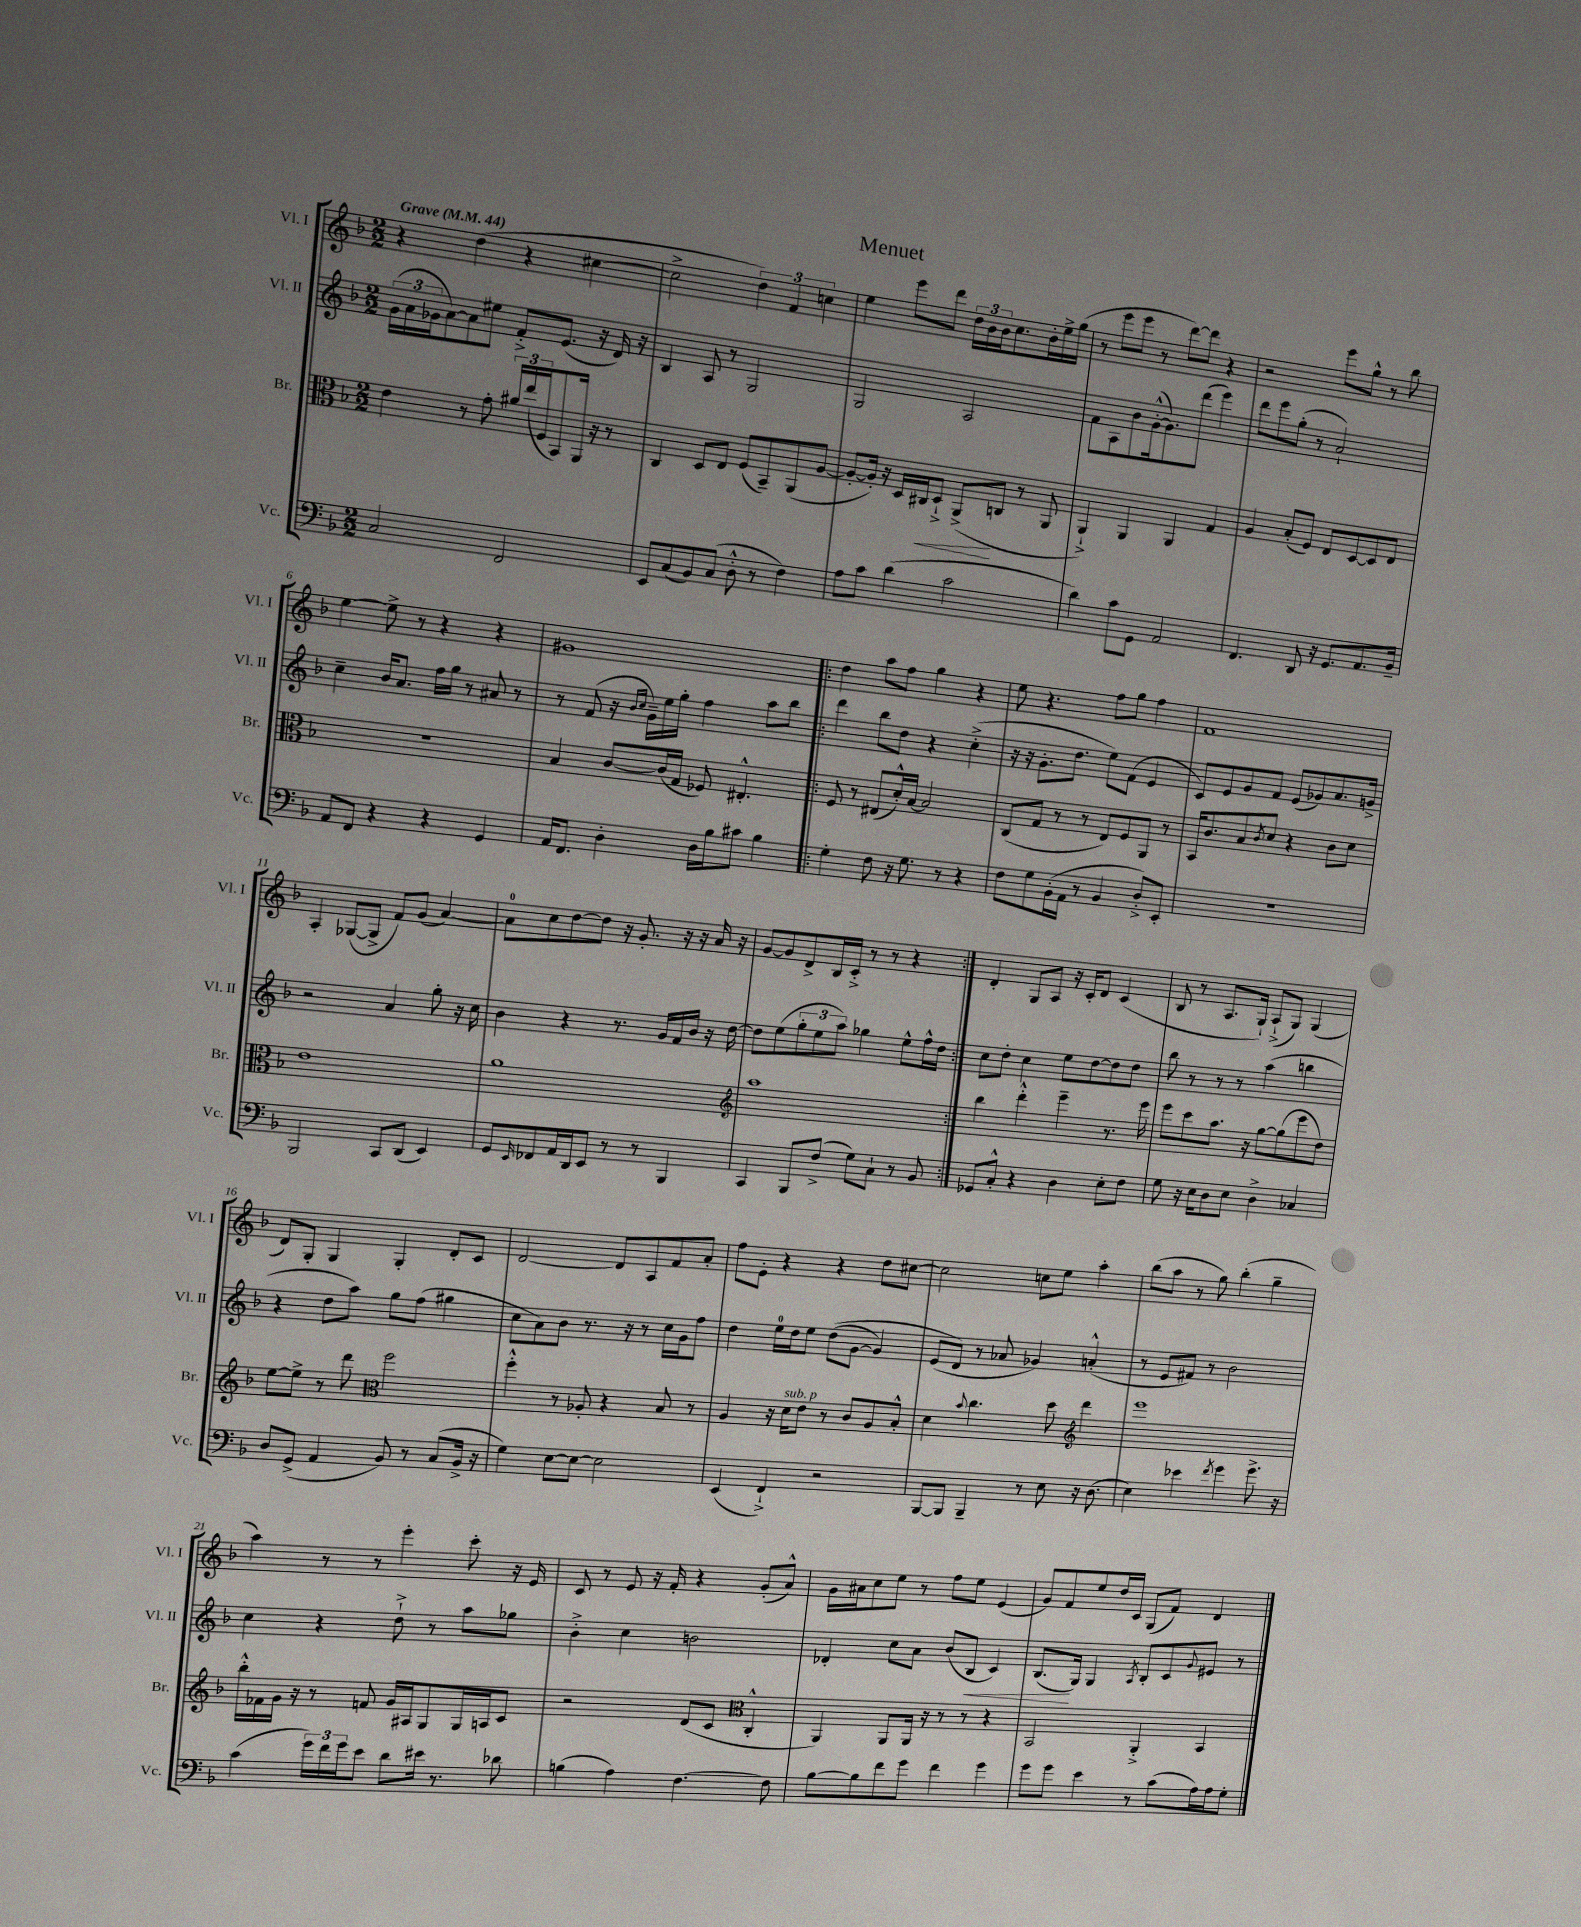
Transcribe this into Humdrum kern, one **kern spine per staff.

**kern	**kern	**kern	**kern
*staff4	*staff3	*staff2	*staff1
*clefF4	*clefC3	*clefG2	*clefG2
*k[b-]	*k[b-]	*k[b-]	*k[b-]
*M2/2	*M2/2	*M2/2	*M2/2
*MM44	*MM44	*MM44	*MM44
2C/	4e\	(24g\LL	4r
.	.	24a\	.
.	.	24g-\J	.
.	.	[8a\)	.
.	8r	8a\]	(4dd\
.	8g'\	8ee#\J	.
2FF/	24a#/LL	8f'^/L	4r
.	(24ee/	.	.
.	24F/J	.	.
.	8BB-/)	(8.e/J	.
.	16AA/Jk	.	[4cc#\
.	16r	16r	.
.	8r	16d/)	.
.	.	16r	.
=	=	=	=
8EE/L	4C/	4B-/	2cc#^\]
(8C/	.	.	.
8BB-/)	8D/L	8A/	.
(8C/J	8E/J	8r	.
8D'^^\	(8F/L	2G/	6dd\)
8r	8BB-~/)	.	.
.	.	.	6f/
4F\)	(8AA/	.	.
.	.	.	6cc\
.	[8A/J	.	.
=	=	=	=
8A\L	8A'/_L	2G/	4ee\
8c\J	16A'/]Jk)	.	.
.	16r	.	.
(4d\	16D/LL	.	8eee\L
.	16C#/J	.	.
.	8D`^/J	.	8ddd\J
2c\	(8AA^/L	2A/	24dd\LL
.	.	.	24b-\
.	.	.	24b-\J
.	8C/J	.	8.cc\
.	8r	.	.
.	.	.	16b-'\L
.	8AA/	.	16ee^\
.	.	.	(16gg\JJ
=	=	=	=
4d\)	4AA`^/)	8f\L	8r
.	.	8A\	8eee\L
8c\L	4AA/	8b-\	8eee\J
8GG\J	.	([16g'^^\k	8r
.	.	8.g\])	.
2AA/	4AA/	.	[8ddd\L)
.	.	(8ddd\J	8ddd\]J
.	4G/	4eee\)	4r
=	=	=	=
4.FF/	4A/	8ddd\L	2r
.	.	8eee\	.
.	(8B-'/L	(8gg'\J	.
8DD/	8F/J)	8r	.
16r	8E/L	2a`/)	8eee\L
8.GG/L	.	.	.
.	[8D/	.	8gg^^\J
8.AA/	8D/]	.	8r
.	8E/J	.	8bb-\
16BB-~/Jk	.	.	.
=	=	=	=
8AA/L	1r	4cc~\	[4ee\
8FF/J	.	.	.
4r	.	16b-/LK	8ee^\]
.	.	8.a/J	.
.	.	.	8r
4r	.	16ff\LL	4r
.	.	16gg\JJ	.
.	.	8r	.
4GG/	.	8a#/	4r
.	.	8r	.
=	=	=	=
16AA/LK	4B-/	8r	1g#
8.FF/J	.	.	.
.	.	(8f/	.
4D'\	[8c/L	16r	.
.	.	16qqb-/LL	.
.	.	16qqcc/JJ	.
.	.	16g~\LL)	.
.	(16c/]L	16ee\	.
.	16G/JJ	16gg'\JJ	.
16D\LL	8F-/)	4ff\	.
16B-\J	.	.	.
8c#\J	4.E#'^^/	.	.
4B-\	.	8aa\L	.
.	.	8bb-\J	.
=!|:	=!|:	=!|:	=!|:
4G'\	8F/	4ddd\	4dd\
.	8r	.	.
8F\	(8E#/L	8bb-\L	8aa\L
16r	16d'^^/L)	8dd\J	8ff\J
8.G\	[16B-/JJ	.	.
.	2B-/]	4r	4gg\
8r	.	.	.
4r	.	(4cc'^\	4r
=	=	=	=
8F\L	(8C/L	16r	8ee\
.	.	16r	.
8G\	8G/J	8.g'\L	4.r
(16BB-'\L	8r	.	.
16AA\JJ	.	8.dd\J	.
8r	8r	.	.
4BB-/	8E/L)	8ee\L)	8ff\L
.	8F/	(8f\J	8gg\J
8D'^/L)	8AA/J	4e/	4ff\
8EE'/J	8r	.	.
=	=	=	=
1r	16BB-/LK	8c/L)	1f
.	8.c/	.	.
.	.	8e/	.
.	8B-/	8g/	.
.	8qc/	.	.
.	8d/J	8f/J	.
.	4r	(8e/L	.
.	.	8g-/)	.
.	8c\L	8.a/	.
.	8d\J	.	.
.	.	16g^/Jk	.
=	=	=	=
2BBB-/	1e	2r	4A'/
.	.	.	([8G-/L
.	.	.	8G-^/]J
8CC/L	.	4a/	8f/L)
(8DD/J	.	.	(8g/J
4EE/)	.	8gg'\	[4a/)
.	.	16r	.
.	.	16cc\	.
=	=	=	=
8GG/L	1a	4b-\	8a\]L
16qqEE/	.	.	.
8FF-/	.	.	8cc\
16AA/L	.	4r	[8dd\
16DD/J	.	.	.
8EE/J	.	.	8dd\]J
8r	.	8.r	16r
.	.	.	8.g'/
8r	.	.	.
.	.	16g/LL	.
4BBB-/	.	16f/	16r
.	.	16b-/JJ	16r
.	.	16r	16a/
.	.	[16dd\	16r
=	=	=	=
*	*clefG2	*	*
4CC/	1aa	8dd\]L	[8g/L
.	.	(8ee\	8g/]
8BBB-/L	.	12gg'\	8d^/
.	.	12ee\	.
(8F^/J	.	.	16B-/L
.	.	12aa\J)	.
.	.	.	16c'^/JJ
8G\L)	.	4gg-\	8r
8C`\J	.	.	8r
8r	.	8ee^^\L	4r
8BB-/	.	16ff^^\L	.
.	.	16dd\JJ	.
=:|!	=:|!	=:|!	=:|!
8GG-/L	4bb-\	8cc\L	4d'/
8C'^^/J	.	8dd'\J	.
4r	4ddd'^^\	4cc\	8G/L
.	.	.	8A/J
4D\	4eee~\	8ee\L	16r
.	.	.	16c'/LK
.	.	[8dd\	8d/J
8E'\L	8.r	8dd\]	(4c/
8F\J	.	8dd\J	.
.	16eee\	.	.
=	=	=	=
8G\	8eee\L	8bb-\	8B-/
16r	8ccc\	8r	8r
16E\LK	.	.	.
8D\	8.aa\J	8r	8.A/L
8E\J	.	8r	.
.	16r	.	16G`/Jk)
4D^\	[8gg\L	(4aa\	(8A`^/L
.	(8gg\]	.	8G/J)
4C-/	8eee\	4bb\	(4G/
.	8dd\J)	.	.
=	=	=	=
8D/L	[8ee\L	4r	8d/L)
(8GG^/J	8ee^\]J	.	8G'/J
4AA/	8r	8dd\L	4G/
.	8ddd\	8aa\J)	.
*	*clefC3	*	*
8BB-/)	2ff\	8gg\L	4G'/
8r	.	(8ff\J	.
(8C/L	.	4gg#\	8d'/L
16BB-^/Jk	.	.	8c/J
16r	.	.	.
=	=	=	=
4G\)	4ff'^^\	8cc\L	[2d/
.	.	8a\)	.
[8E\L	8r	8b-\J	.
8E\_J	8A-'/	8.r	.
2E\]	4r	.	8d/]L
.	.	16r	.
.	.	8r	8A/
.	8B-/	16cc\LL	8f/
.	.	16g\J	.
.	8r	8ff\J	8a'/J
=	=	=	=
(4EE/	4A/	4dd\	8ff\L
.	.	.	8e'\J
4FF`^/)	16r	16ee\LL	4r
.	16d\LK	16dd\J	.
.	8e\J	8ee\J	.
2r	8r	&((8dd\L	4r
.	8c/L	[8g\J	.
.	8A/	4g/])	8dd\L
.	8B-'^^/J	.	[8cc#\J
=	=	=	=
[8BBB-/L	4d\	(8e/L	2cc#\]
8BBB-/]J	.	8d/J&)	.
.	8qqb-/	.	.
4BBB-~/	4.cc\	8r	.
.	.	8a-/	.
8r	.	4g-/)	8cc\L
8E\	8dd\	.	8ee\J
*	*clefG2	*	*
16r	4ddd\	(4a'^^/	4aa'\
(8.D\	.	.	.
=	=	=	=
4E\)	1eee	8r	(8bb-\L
.	.	8e/L	8aa\J
4e-\	.	8f#/J)	8r
.	.	8r	8gg\)
8qf/	.	.	.
4g\	.	2b-\	(4bb-'\
8.g^\	.	.	4gg~\
16r	.	.	.
=	=	=	=
(4c\	16bb-'^^\LL	4cc\	4aa\)
.	16f-\	.	.
.	16g\JJ	.	.
.	16r	.	.
24g\LL)	8r	4r	8r
24f\	.	.	.
24g\J	.	.	.
8e\J	8f/	.	8r
8d\L	16g/LL	8dd`^\	4eee'\
.	16A#/J	.	.
16e#\Jk	8G/	8r	.
8.r	.	.	.
.	16G/L	8aa\L	8ccc'\
.	16A/J	.	.
8d-\	8c/J	8gg-\J	16r
.	.	.	16e/
=	=	=	=
(4B\	2r	4b-'^\	8c/
.	.	.	8r
4A\)	.	4cc\	8e/
.	.	.	16r
.	.	.	16f'/
[4.F\	(8d/L	2b\	4r
.	8c/J	.	.
*	*clefC3	*	*
.	4C'^^/	.	(8g'/L
8F\]	.	.	8a^^/J)
=	=	=	=
[8B-\L	4AA/)	4d-'/	16g\LL
.	.	.	16a#\J
8B-\]	.	.	8cc\
8f\	8AA/L	8cc\L	8ee\J
8g\J	16AA/Jk	8a\J	8r
.	16r	.	.
4f\	8r	(8b-/L	8ff\L
.	8r	8B-/J	8ee\J
4g\	4r	4c/)	(4e/
=	=	=	=
8g\L	2BB-/	(8.B-/L	8g/L)
8g\J	.	.	8f/
.	.	16G/Jk)	.
4e\	.	4G/	8ee/
.	.	.	16dd/L
.	.	.	16c/JJ
.	.	8qA/	.
8r	4AA'^/	8B-'/L	(8G/L
(8c\L	.	8c/	8f/J)
.	.	8qqg/	.
16A\L)	4BB-/	8e#/J	4d/
16A\J	.	.	.
8G'\J	.	8r	.
==	==	==	==
*-	*-	*-	*-
